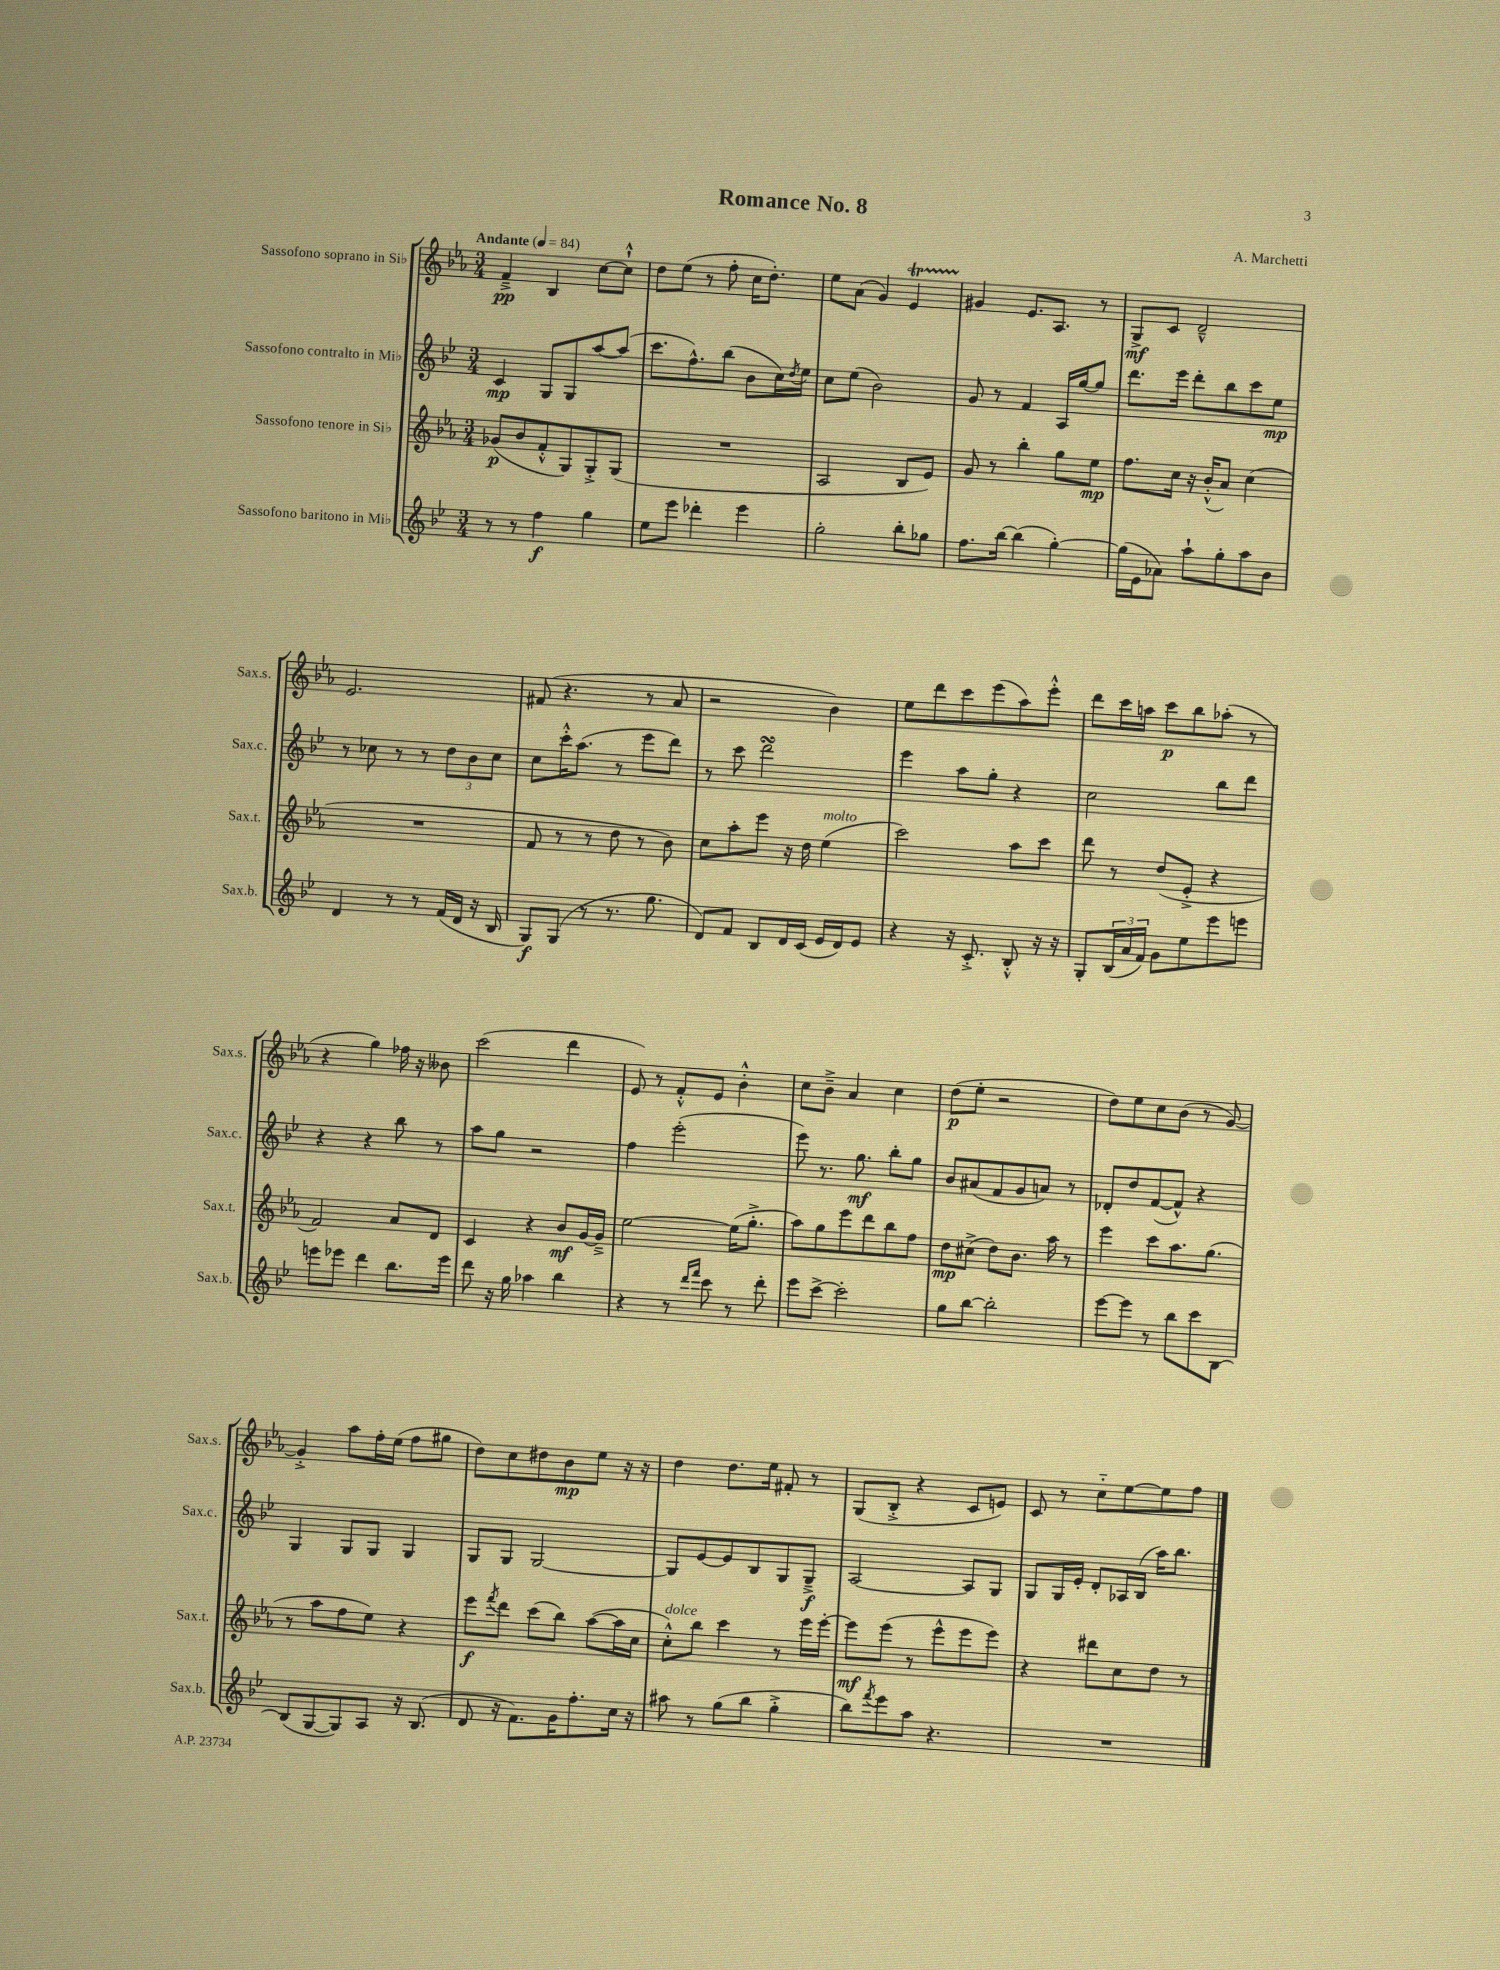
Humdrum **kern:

**kern	**dynam	**kern	**dynam	**kern	**dynam	**kern	**dynam
*part4	*part4	*part3	*part3	*part2	*part2	*part1	*part1
*staff4	*staff4	*staff3	*staff3	*staff2	*staff2	*staff1	*staff1
*I"Sassofono baritono in Mi♭	*	*I"Sassofono tenore in Si♭	*	*I"Sassofono contralto in Mi♭	*	*I"Sassofono soprano in Si♭	*
*I'Sax.b.	*	*I'Sax.t.	*	*I'Sax.c.	*	*I'Sax.s.	*
*clefG2	*	*clefG2	*	*clefG2	*	*clefG2	*
*k[b-e-]	*	*k[b-e-a-]	*	*k[b-e-]	*	*k[b-e-a-]	*
*M3/4	*	*M3/4	*	*M3/4	*	*M3/4	*
*MM84	*	*MM84	*	*MM84	*	*MM84	*
=1	=1	=1	=1	=1	=1	=1	=1
!	!	!	!	!	!	!LO:TX:a:B:t=Andante	!
8r	.	(8g-X/L	p	4c/	mp	4f~^/	pp
8r	.	8b-/	.	.	.	.	.
4ff\	f	8f'^^/	.	8G/L	.	4B-/	.
.	.	8G/)	.	8G/	.	.	.
4gg\	.	8G'^/	.	[8aa/	.	[8cc\L	.
.	.	(8G/J	.	(8aa/J]	.	8cc`^^\J]	.
=2	=2	=2	=2	=2	=2	=2	=2
8ee-\L	.	2.r	.	8.ccc\L	.	8dd\L	.
8eee-\J	.	.	.	.	.	(8ee-\J	.
.	.	.	.	8.ff^^\)	.	.	.
4ddd-X'\	.	.	.	.	.	8r	.
.	.	.	.	(8bb-\J	.	8ff'\	.
4eee-\	.	.	.	8b-\L	.	16cc\KL	.
.	.	.	.	.	.	8.dd'\J)	.
.	.	.	.	16cc\L)	.	.	.
.	.	.	.	8qdd/	.	.	.
.	.	.	.	16ee-\JJ	.	.	.
=3	=3	=3	=3	=3	=3	=3	=3
2gg'\	.	2A-/	.	8cc\L	.	8ee-\L	.
.	.	.	.	(8ee-\J	.	(8a-\J	.
.	.	.	.	2b-\)	.	4g/)	.
8bb-'\L	.	8B-/L	.	.	.	4e-T/	.
8gg-X\J	.	8e-/J)	.	.	.	.	.
=4	=4	=4	=4	=4	=4	=4	=4
8.ff\L	.	8g/	.	8g/	.	4g#X/	.
.	.	8r	.	8r	.	.	.
[16bb-\Jk	.	.	.	.	.	.	.
(4bb-\]	.	4bb-'\	.	4f/	.	8.e-/L	.
.	.	.	.	.	.	8.A-/J	.
[4gg'\)	.	8gg\L	.	16A/LL	.	.	.
.	.	.	.	[16gg/J	.	.	.
.	.	8ee-\J	mp	8gg/J]	.	8r	.
=5	=5	=5	=5	=5	=5	=5	=5
(16gg\LL]	.	8.ff\L	.	8.ddd\L	.	8G^/L	mf
16e-\J	.	.	.	.	.	.	.
8a-X\J)	.	.	.	.	.	8c/J	.
.	.	16cc\Jk	.	16eee-\Jk	.	.	.
8aa`\L	.	16r	.	8ddd'\L	.	2d~^^/	.
.	.	(16b-'^^/KL	.	.	.	.	.
8gg'\	.	8a-/J)	.	8bb-\	.	.	.
8aa\	.	(4cc\	.	8ccc\	.	.	.
8b-\J	.	.	.	8ee-\J	mp	.	.
!!LO:LB:g=z
=6	=6	=6	=6	=6	=6	=6	=6
4d/	.	2.r	.	8r	.	2.e-/	.
.	.	.	.	8cc-X\	.	.	.
8r	.	.	.	8r	.	.	.
8r	.	.	.	8r	.	.	.
(16f/LL	.	.	.	12dd\L	.	.	.
16d/JJ	.	.	.	.	.	.	.
.	.	.	.	12b-\	.	.	.
16r	.	.	.	.	.	.	.
.	.	.	.	12cc-\J	.	.	.
16B-/	.	.	.	.	.	.	.
=7	=7	=7	=7	=7	=7	=7	=7
8G/L)	f	8f/	.	8cc\L	.	(8f#X/	.
(8G/J	.	8r	.	16ccc'^^\K	.	4.r	.
.	.	.	.	(8.aa\J	.	.	.
8r	.	8r	.	.	.	.	.
8.r	.	8dd\	.	8r	.	.	.
.	.	8r	.	8eee-\L	.	8r	.
8.gg\	.	.	.	.	.	.	.
.	.	8b-\)	.	8ddd\J)	.	8a-/	.
=8	=8	=8	=8	=8	=8	=8	=8
8d/L)	.	8cc\L	.	8r	.	2r	.
8f/J	.	8aa-'\	.	8ccc\	.	.	.
8B-/L	.	8eee-\J	.	2dddsSsS\	.	.	.
16d/L	.	16r	.	.	.	.	.
(16c/JJ	.	16dd\	.	.	.	.	.
!	!	!LO:TX:a:i:t=molto	!	!	!	!	!
16e-/LL	.	(4ee-\	.	.	.	4b-\)	.
16d/J)	.	.	.	.	.	.	.
8e-/J	.	.	.	.	.	.	.
=9	=9	=9	=9	=9	=9	=9	=9
4r	.	2ccc\)	.	4eee-\	.	8ee-\L	.
.	.	.	.	.	.	8ddd\	.
16r	.	.	.	8aa\L	.	8ccc\	.
8.c'^/	.	.	.	.	.	.	.
.	.	.	.	8gg'\J	.	(8eee-\	.
8B-'^^/	.	8aa-\L	.	4r	.	8aa-\)	.
16r	.	8ccc\J	.	.	.	8eee-'^^\J	.
16r	.	.	.	.	.	.	.
=10	=10	=10	=10	=10	=10	=10	=10
8G'/L	.	8ddd\	.	2cc\	.	8ddd\L	.
(24B-/L	.	8r	.	.	.	16ccc\L	.
24a/	.	.	.	.	.	.	.
.	.	.	.	.	.	16aan\JJ	.
24f/JJ)	.	.	.	.	.	.	.
8g\L	.	(8dd/L	.	.	.	8ccc\L	p
8ee-\	.	8e-'^/J	.	.	.	8bb-\	.
8eee-\	.	4r	.	8bb-\L	.	(8aa-X'\J	.
8eeen\J	.	.	.	8ddd\J	.	8r	.
!!LO:LB:g=z
=11	=11	=11	=11	=11	=11	=11	=11
8eeen\L	.	2f/)	.	4r	.	4r	.
8eee-X\J	.	.	.	.	.	.	.
4ddd\	.	.	.	4r	.	4gg\)	.
8.bb-\L	.	8a-/L	.	8bb-\	.	16ff-X\	.
.	.	.	.	.	.	16r	.
.	.	8d/J	.	8r	.	8b--X\	.
16eee-\Jk	.	.	.	.	.	.	.
=12	=12	=12	=12	=12	=12	=12	=12
8ddd\	.	4c/	.	8aa\L	.	(2ccc\	.
16r	.	.	.	8gg\J	.	.	.
16gg\	.	.	.	.	.	.	.
4aa-X\	.	4r	.	2r	.	.	.
4bb-\	.	8b-/L	mf	.	.	4ddd\	.
.	.	[16g/L	.	.	.	.	.
.	.	16g~^/JJ]	.	.	.	.	.
=13	=13	=13	=13	=13	=13	=13	=13
4r	.	[2ee-\	.	4ff\	.	8e-/)	.
.	.	.	.	.	.	8r	.
8r	.	.	.	(2eee-'\	.	8f'^^/L	.
16qqddd/LL	.	.	.	.	.	.	.
16qqfff/JJ	.	.	.	.	.	.	.
8ccc\	.	.	.	.	.	8e-/J	.
8r	.	(16ee-\KL]	.	.	.	4b-'^^\	.
.	.	8.gg'^\J	.	.	.	.	.
8ddd'\	.	.	.	.	.	.	.
=14	=14	=14	=14	=14	=14	=14	=14
8eee-\L	.	8aa-\L)	.	8eee-\)	.	8cc\L	.
[8ccc^\J	.	8gg\	.	8.r	.	8b-~^\J	.
2ccc'\]	.	8eee-\	.	.	.	4a-/	.
.	.	.	.	8.gg\	mf	.	.
.	.	8ddd\	.	.	.	.	.
.	.	8bb-\	.	8bb-'\L	.	4cc\	.
.	.	8ff\J	.	8gg\J	.	.	.
=15	=15	=15	=15	=15	=15	=15	=15
8gg\L	.	8dd\L	mp	8b-/L	.	(8dd\L	p
[8bb-\J	.	(8cc#X^\J	.	(8a#X/	.	8ee-'\J	.
2bb-'\]	.	8dd\L)	.	8f/	.	2r	.
.	.	8.b-\J	.	8g/	.	.	.
.	.	.	.	8an/J)	.	.	.
.	.	16aa-\	.	.	.	.	.
.	.	8r	.	8r	.	.	.
=16	=16	=16	=16	=16	=16	=16	=16
[8eee-\L	.	4eee-\	.	8d-X'/L	.	8dd\L)	.
8eee-\J]	.	.	.	8dd/	.	8ee-\	.
8r	.	8ccc\L	.	([8f/	.	8cc\	.
8bb-\L	.	8.aa-\	.	8f^^/J])	.	(8b-\J	.
8ccc\	.	.	.	4r	.	8r	.
.	.	(8.gg\J	.	.	.	.	.
[8B-\J	.	.	.	.	.	[8g/)	.
!!LO:LB:g=z
=17	=17	=17	=17	=17	=17	=17	=17
(8B-/L]	.	8r	.	4G/	.	4g'^/]	.
[8G/	.	8aa-\L	.	.	.	.	.
8G/])	.	8ff\	.	8G/L	.	8aa-\L	.
8A/J	.	8ee-\J)	.	8G/J	.	16ff'\L	.
.	.	.	.	.	.	(16ee-\JJ	.
16r	.	4r	.	4G/	.	8ff\L	.
(8.B-/	.	.	.	.	.	.	.
.	.	.	.	.	.	8gg#X\J	.
=18	=18	=18	=18	=18	=18	=18	=18
8d/	.	8eee-\L	f	8G/L	.	8dd\L)	.
.	.	8qfff/	.	.	.	.	.
16r	.	8ddd\J	.	8G/J	.	8cc\	.
8.f\L)	.	.	.	.	.	.	.
.	.	(8ccc\L	.	[2G/	.	8dd#X\	.
16g\K	.	8bb-\J)	.	.	.	8b-\	mp
8.ff'\	.	.	.	.	.	.	.
.	.	([8aa-\L	.	.	.	8ee-\J	.
16cc\Jk	.	16aa-\L]	.	.	.	16r	.
16r	.	16cc\JJ	.	.	.	16r	.
=19	=19	=19	=19	=19	=19	=19	=19
!	!	!LO:TX:a:i:t=dolce	!	!	!	!	!
8aa#X\	.	8cc'^^\L)	.	8G/L]	.	4dd\	.
8r	.	8bb-\J	.	[8e-/	.	.	.
(8gg\L	.	4ccc\	.	8e-/]	.	8.dd\L	.
8bb-\J	.	.	.	8B-/	.	.	.
.	.	.	.	.	.	16ee-\Jk	.
4gg'^\	.	8r	.	8G/	.	8f#X'/	.
.	.	16eee-\LL	.	8G~^/J	f	8r	.
.	.	[16eee-'\JJ	.	.	.	.	.
=20	=20	=20	=20	=20	=20	=20	=20
8bb-\L)	.	8eee-\L]	mf	[2A/	.	(8G/L	.
8qfff/	.	.	.	.	.	.	.
8eee-\	.	(8eee-\J	.	.	.	8B-'^/J	.
8aa\J	.	8r	.	.	.	4r	.
4.r	.	8eee-^^\L	.	.	.	.	.
.	.	8eee-\	.	8A/L]	.	8c/L	.
.	.	8eee-\J)	.	8G/J	.	8en/J)	.
=21	=21	=21	=21	=21	=21	=21	=21
2.r	.	4r	.	8G/L	.	8c/	.
.	.	.	.	16G/L	.	8r	.
.	.	.	.	16e-'/JJ	.	.	.
.	.	8ddd#X\L	.	8d'/L	.	8cc\L	.
.	.	8cc\	.	16A-X/L	.	[8ee-\	.
.	.	.	.	(16B-/JJ	.	.	.
.	.	8dd\J	.	16aa\KL)	.	8ee-\]	.
.	.	.	.	8.bb-\J	.	.	.
.	.	8r	.	.	.	8ff\J	.
==	==	==	==	==	==	==	==
*-	*-	*-	*-	*-	*-	*-	*-
